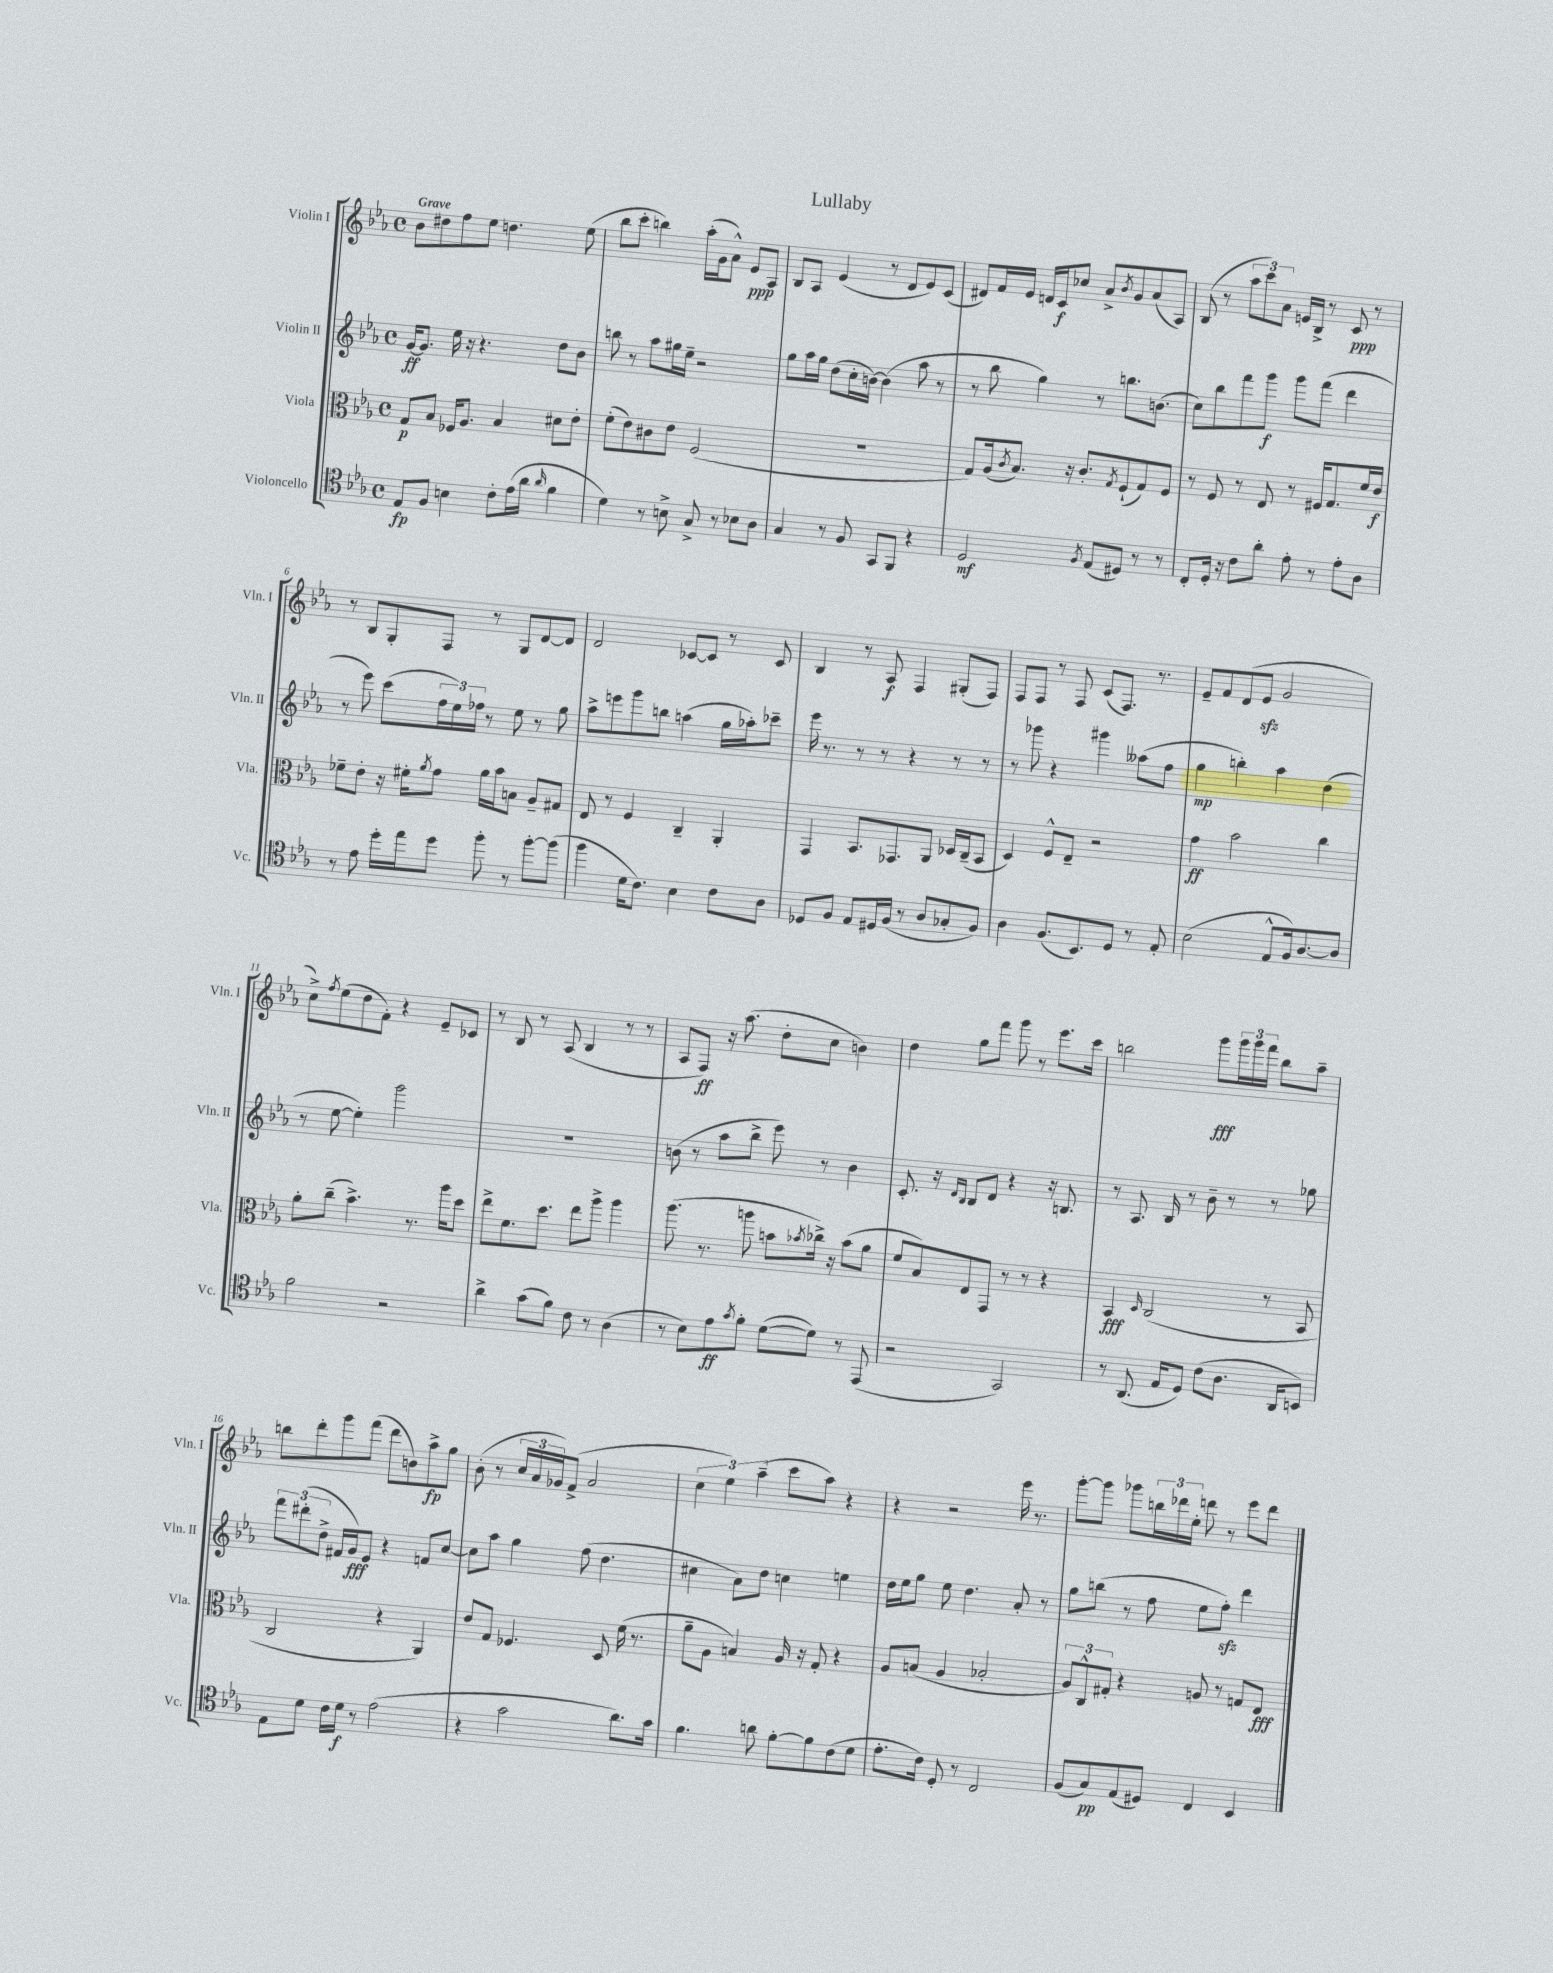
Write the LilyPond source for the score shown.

\header { title = "Lullaby" }
<<
\new StaffGroup <<
\new Staff = "s0" \with { instrumentName = "Violin I" shortInstrumentName = "Vln. I" } {
    \clef treble \key ees \major \defaultTimeSignature \time 4/4 \tempo "Grave"
    bes'8 dis''8 f''8 ees''8 d''4. ees''8( |
    bes''8 c'''8-. b''4) aes''16-.( g'16 aes'8-^) ees'8\ppp aes8 |
    bes8 aes8 ees'4( r8 d'8 ees'8) c'8( |
    dis'8) f'16 ees'16 d'16 c'16\f ces''8 aes'8-> \acciaccatura { bes'8 } g'8 aes'8( aes8) |
    bes8( r8 \tuplet 3/2 { aes''8 c'''8) aes'8 } e'16 bes16-> r8 c'8\ppp r8 |
    r8 bes8 g8-. f8 r8 g8 d'8~ d'8 |
    d'2 ces'8~ ces'8 r8 ces'8 |
    bes4 r8 aes8\f f4 gis8-.( f8) |
    f8 f8 r8 f8 c'8( f8.) r8. |
    ees'8-- f'8 d'8( ees'8\sfz g'2 |
    c''8->) \acciaccatura { f''8 } ees''8( d''8 f'8-.) r4 ees'8-- ces'8 |
    r8 bes8 r8 aes8( bes4 r8 r8 |
    aes8 f8\ff) r16 aes''8.( d''8-. c''8 b'4) |
    d''4 g''8 f'''8 g'''8 r8 ees'''8. c'''16 |
    b''2 g'''8\fff \tuplet 3/2 { g'''16 g'''16 f'''16 } b''8 aes''8-- |
    b''8 d'''8-. g'''8 f'''8( d'''8 b'8) aes''8->\fp g''8 |
    bes'8-.( r8 \tuplet 3/2 { c''16 aes'16 ges'16) } f'8->( aes'2 |
    \tuplet 3/2 { c''4 ees''4) aes''4--( } c'''8 aes''8) r4 |
    r4 r2 ees'''16 r8. |
    g'''8~-. g'''8 ges'''8 \tuplet 3/2 { b''16 des'''16 ees''16-. } d'''8 r8 ees'''8 d'''8 \bar "|." |
}
\new Staff = "s1" \with { instrumentName = "Violin II" shortInstrumentName = "Vln. II" } {
    \clef treble \key ees \major \defaultTimeSignature \time 4/4
    g'16~\ff g'8. ees''16 r16 r4. d''8 bes'8 |
    b''8 r8 aes''8 gis''16 ees''16-- r2 |
    g''8 aes''16 g''16 d''8( c''16-. b'16~) b'4( aes''8 r8 |
    r8 bes''8 g''4) r8 b''8. b'8.( |
    c''8) bes''8 f'''8 g'''8\f g'''8 f'''8( d'''4 |
    r8 ees'''8) c'''8( \tuplet 3/2 { f''16 ees''16) fes''16 } r8 ees''8 r8 g''8 |
    aes''8-> e'''8 g'''8 b''8 a''4( g''16 aes''16-.) ces'''8-- |
    ees'''16 r8. r8 r8 r4 r8 r8 |
    r8 ges'''8 r4 gis'''4 aeses''8( f''8 |
    g''4\mp b''4-.) aes''4 d''4( |
    r8 ees''8~ ees''4-.) g'''2 |
    R1 |
    b'8( r8 aes''8 bes''8-> ees'''8) r8 b'4 |
    c'8.-. r16 \grace { d'16 bes16 } bes8 d'8 r4 r16 b8. |
    r8 aes8. bes16 r8 bes'8-- r8 r8 ges''8 |
    \tuplet 3/2 { f'''8 dis'''8-.( d''8-> } fis'16 g'16\fff) ees'8 r4 f'8 c''8~ |
    c''8 aes''8 g''4 f''8( d''4. |
    cis''4 aes'8) d''8 c''4 e''4 |
    d''16 ees''16 g''8 ees''8 d''4. aes'8-. r8 |
    g''8 b''8( r8 f''8 ees''8 f''8-.\sfz) d'''4 \bar "|." |
}
\new Staff = "s2" \with { instrumentName = "Viola" shortInstrumentName = "Vla." } {
    \clef alto \key ees \major \defaultTimeSignature \time 4/4
    g8\p bes8 fes16 aes8. bes4 dis'8 ees'8-. |
    f'8-.( ees'8) cis'8 ees'8 f2( |
    R1 |
    g8) aes16( \acciaccatura { c'8 } bes8.) r16 c'8.-. \acciaccatura { g8 } f8-!( g8) f8 |
    r8 f8 r8 ees8 r8 fis16 g8. f'16 ees'16\f |
    fes'8-- ees'8-. r16 fis'16-. \acciaccatura { aes'8 } g'8 aes'16 bes'16 b8 aes8-- gis8 |
    ees8 r8 f4 c4-- aes,4-. |
    g,4 bes,8. ges,8. aes,8 des16 c16--( bes,8 |
    d4) f8-^ ees8-- r2 |
    g'4\ff bes'2 c''4 |
    aes'8-. c''8--( bes'4.->) r8. aes''16 d''8 |
    ees''8-> f'8. d''8. ees''8 aes''8-> aes''4 |
    aes''8.( r8. a''8 b'8 \acciaccatura { bes'8 } ces''16->) r16 bes'8( aes'8 |
    f'8 bes8) ees8 g,8 r8 r8 r4 |
    bes,4\fff \grace { d16 } c2( r8 bes,8 |
    c2 r4 aes,4) |
    ees'8 g8 fes4. d8 f'16( r8. |
    aes'8-- aes8 b4) aes16 r16 g8-. r4 |
    aes8 b8( aes4 bes2-. |
    \tuplet 3/2 { aes8) c8-^ gis8-. } r4 a8 r8 g8 ees8\fff \bar "|." |
}
\new Staff = "s3" \with { instrumentName = "Violoncello" shortInstrumentName = "Vc." } {
    \clef tenor \key ees \major \defaultTimeSignature \time 4/4
    ees8\fp f8 b4 c'8-. ees'16( aes'16 \grace { aes'16 } f'4 |
    d'4) r8 b8-> g8-> r8 bes8 aes8 |
    g4 r8 f8 g,8 f,8 r4 |
    d2\mf \acciaccatura { f8 } ees8( dis8) r8 r8 |
    c8-. d16-. r16 c'8 aes'8-. ees'8-. r8 ees'8-. aes8 |
    r8 ees'8 d''16-. ees''16 d''8 f''8-. r8 f''8~-. f''8( |
    f''4 d'16 c'8.) bes4 c'8 aes8 |
    des8 f8 ees8 dis16 f16( r8 aes8 ges8-. f8) |
    aes4 f8.( bes,8.) d8 r8 ees8-. |
    bes2( ees8-^ f16) aes8.~ aes8 |
    f'2 r2 |
    aes'4-> g'8( f'8) c'8 r8 aes4( |
    r8 bes8) ees'8\ff \acciaccatura { g'8 } f'8-. d'8~( d'8) r8 ees,8( |
    r2 g,2) |
    r8 aes,8.( ees16 d8) c'8( aes8. aes,16 b,8) |
    ees8 d'8 c'16 d'16\f r8 ees'2( |
    r4 g'2 aes'8.) g'16 |
    f'4. a'8 f'8~-. f'8 c'8( d'8 |
    ees'8.-. c'16) d8-. r8 c2 |
    f8( g8\pp) ees8( dis8) c4 bes,4 \bar "|." |
}
>>
>>
